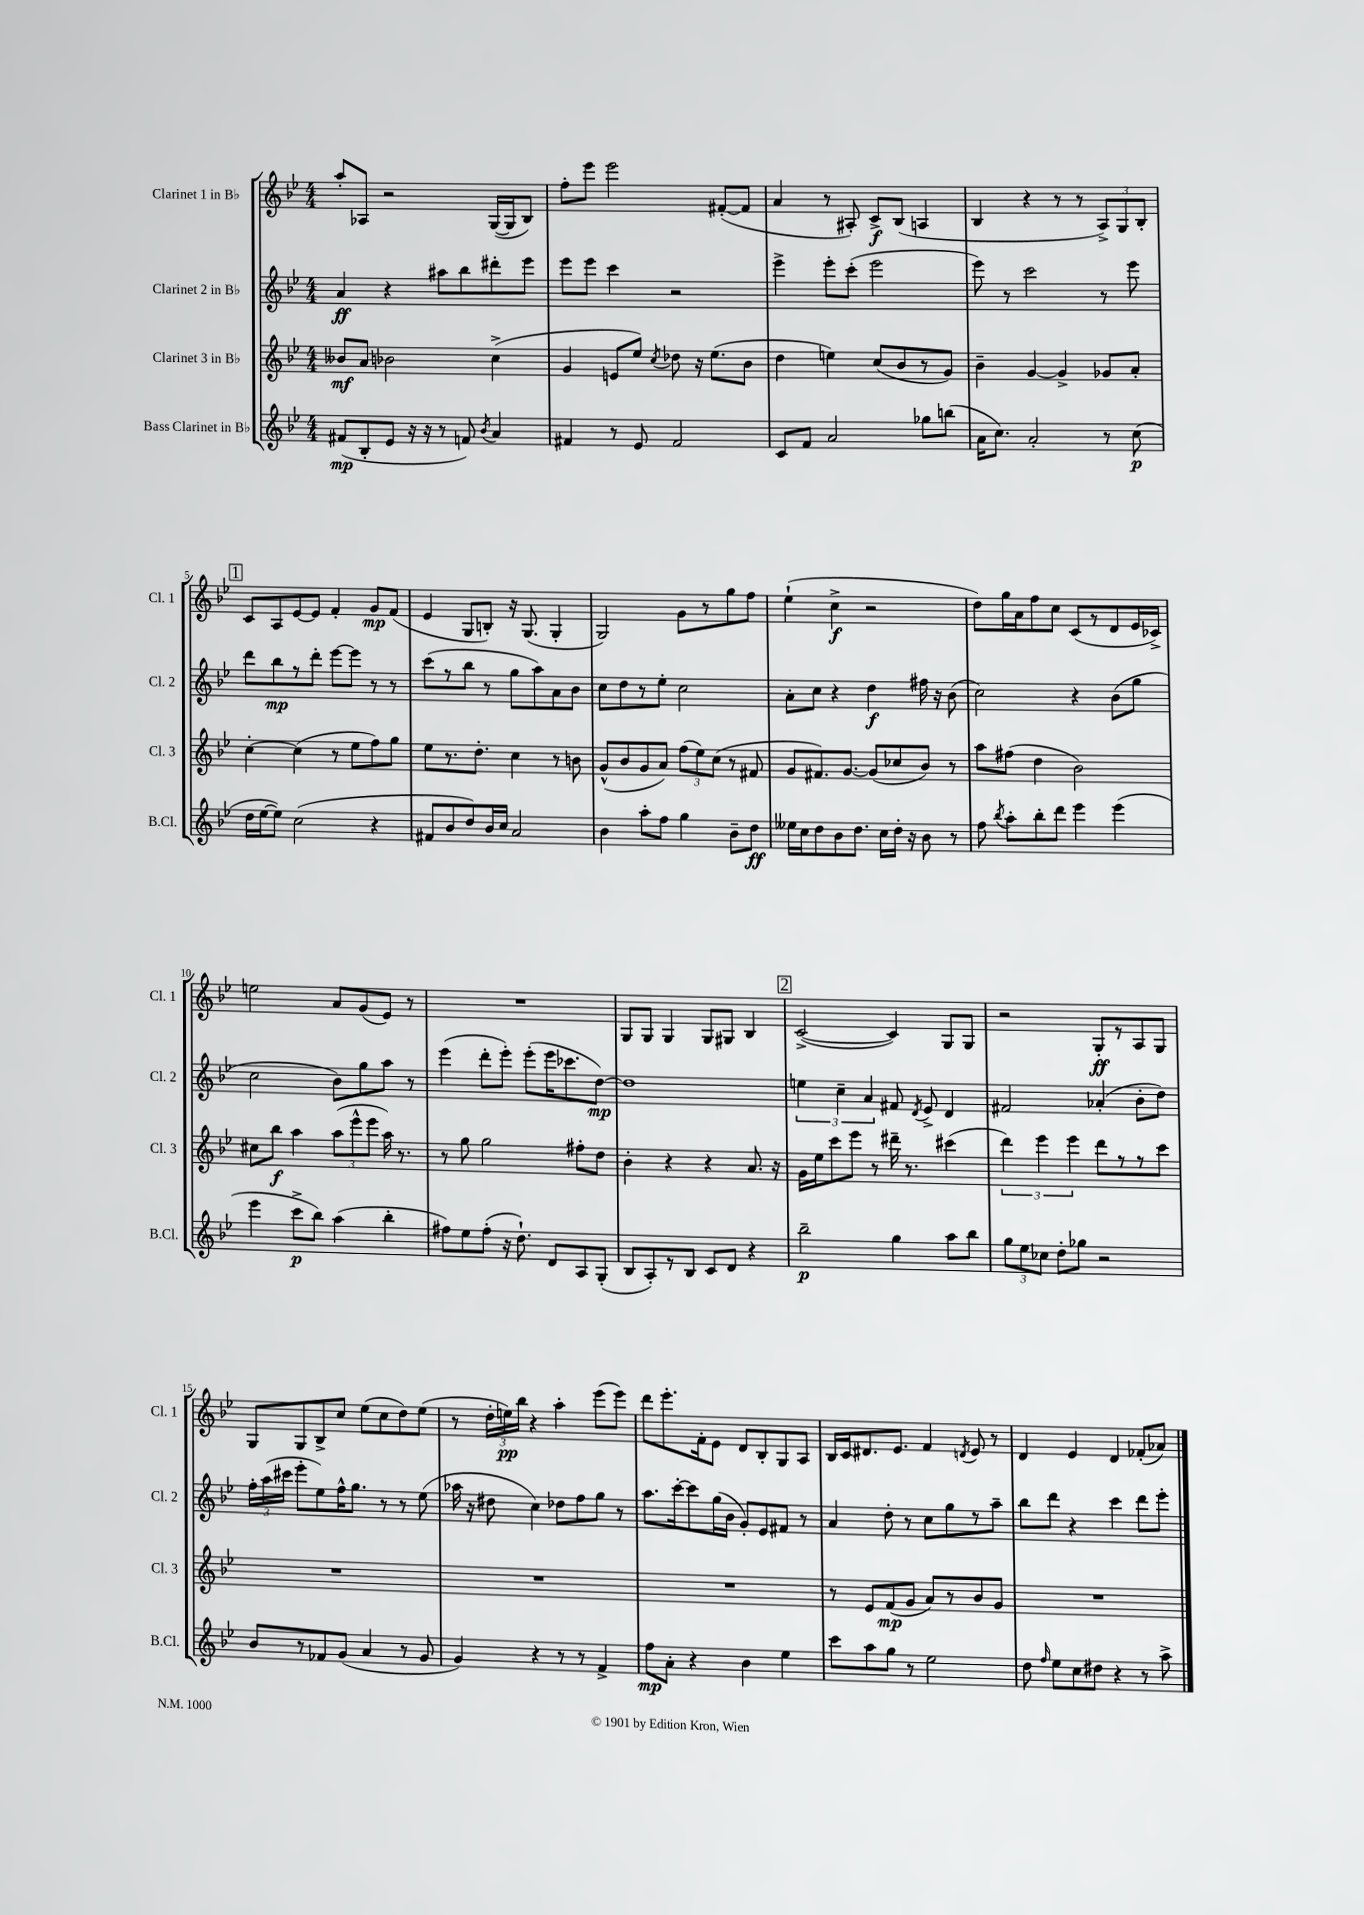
<<
\new StaffGroup <<
\new Staff = "s0" \with { instrumentName = "Clarinet 1 in Bb" shortInstrumentName = "Cl. 1" } {
    \clef treble \key bes \major \numericTimeSignature \time 4/4
    \autoBeamOff a''8[-. aes8] r2 g16[~( g16 bes8]) |
    f''8[-. ees'''8] ees'''2 fis'8[~-.( fis'8] |
    a'4 r8 ais8-.) c'8[->\f bes8]( a4 |
    bes4 r4 r8 r8 \tuplet 3/2 { a8[->) g8 bes8]-. } |
    \mark \markup { \box "1" } c'8[ a8 ees'8~ ees'8] f'4-. g'8[\mp f'8]( |
    ees'4 g8[ b8]-.) r16 g8.( g4-. |
    g2) g'8[ r8 g''8 f''8] |
    ees''4-!( c''4->\f r2 |
    d''8[) g''16 a'16 f''8 c''8] c'8[( r8 d'8 ees'16 ces'16]->) |
    e''2 a'8[ g'8( ees'8]) r8 |
    R1 |
    g8[ g8] g4 g8[ gis8] bes4 |
    \mark \markup { \box "2" } c'2~->( c'4) g8[ g8] |
    r2 g8[-.\ff r8 a8 g8] |
    g8[ g8 bes8-> c''8] ees''8[( c''8 d''8) ees''8]( |
    r8 \tuplet 3/2 { d''16[-. e''16\pp) bes''16] } r4 a''4-. ees'''8[( ees'''8]) |
    d'''8[ ees'''8.-. f'16-. ees'8] d'8[ bes8-. g8 a8] |
    bes16[ c'16 dis'8. ees'8.] f'4 \acciaccatura { d'8 } ees'8 r8 |
    d'4 ees'4 d'4 fes'8[-.( aes'8]) \bar "|." |
}
\new Staff = "s1" \with { instrumentName = "Clarinet 2 in Bb" shortInstrumentName = "Cl. 2" } {
    \clef treble \key bes \major \numericTimeSignature \time 4/4
    \autoBeamOff a'4\ff r4 ais''8[ bes''8 dis'''8-. ees'''8] |
    ees'''8[ ees'''8] c'''4 r2 |
    ees'''4-> ees'''8[-. c'''8]-.( ees'''2 |
    ees'''8) r8 c'''2 r8 ees'''8 |
    \mark \markup { \box "1" } d'''8[ bes''8\mp r8 d'''8]-. ees'''8[~ ees'''8] r8 r8 |
    c'''8[( r8 bes''8] r8 g''8[ a''8) a'8 bes'8] |
    c''8[ d''8 r8 ees''8]-. c''2 |
    a'8[-. c''8] r4 d''4\f fis''16 r16 bes'8( |
    c''2) r4 bes'8[( g''8] |
    c''2 bes'8[) g''8 a''8] r8 |
    ees'''4( d'''8[-. ees'''8]-.) ees'''8[-.( ees'''16 ces'''8. d''8]~\mp) |
    d''1 |
    \mark \markup { \box "2" } \tuplet 3/2 { e''4 c''4-- a'4 } fis'8 \acciaccatura { d'8 } ees'8-> d'4 |
    fis'2 aes'4-.( bes'8[-. d''8]) |
    \tuplet 3/2 { f''16[-. a''16( cis'''16] } ees'''8[-. ees''8) f''16-^ g''8.] r8 r8 ees''8( |
    aes''16 r16 dis''8 c''4) des''8[ f''8 g''8] r8 |
    a''8.[ c'''16~-. c'''8 g''16( bes'16] g'8[-.) ees'8 fis'8] r8 |
    a'4 d''8-. r8 c''8[ g''8 r8 a''8]-- |
    bes''8[ d'''8] r4 c'''4 d'''8[ ees'''8]-. \bar "|." |
}
\new Staff = "s2" \with { instrumentName = "Clarinet 3 in Bb" shortInstrumentName = "Cl. 3" } {
    \clef treble \key bes \major \numericTimeSignature \time 4/4
    \autoBeamOff beses'8[\mf a'8] bes'2 c''4->( |
    g'4 e'8[ ees''8]) \acciaccatura { c''8 } des''8 r16 ees''8.[( bes'8] |
    d''4 e''4) c''8[( bes'8 r8 g'8]) |
    bes'4-- g'4~ g'4-> ges'8[ a'8]-. |
    \mark \markup { \box "1" } c''4~-. c''4( r8 ees''8[ f''8) g''8] |
    ees''8[ r8. d''8.]-. c''4 r8 b'8 |
    g'8[-^( bes'8 g'8 a'8]) \tuplet 3/2 { f''8[( ees''8) c''8]( } r8 fis'8 |
    g'8[ fis'8.) g'8.]~ g'8[( ces''8 bes'8]) r8 |
    a''8[ fis''8]( d''4 bes'2) |
    cis''8[ bes''8]\f a''4 \tuplet 3/2 { a''8[( ees'''8-^ ees'''8] } a''16) r8. |
    r8 g''8 g''2 fis''8[-. d''8] |
    bes'4-. r4 r4 a'8. r16 |
    \mark \markup { \box "2" } g'16[ ees''16 c'''8 ees'''8] r8 dis'''16-- r8. cis'''4( |
    \tuplet 3/2 { d'''4) ees'''4 ees'''4 } d'''8[ r8 r8 c'''8] |
    R1 |
    R1 |
    R1 |
    r8 ees'8[ f'8\mp( g'8] a'8[) r8 bes'8 g'8] |
    R1 \bar "|." |
}
\new Staff = "s3" \with { instrumentName = "Bass Clarinet in Bb" shortInstrumentName = "B.Cl." } {
    \clef treble \key bes \major \numericTimeSignature \time 4/4
    \autoBeamOff fis'8[\mp( bes8-. ees'8] r16 r16 r8 f'8) \acciaccatura { bes'8 } a'4 |
    fis'4 r8 ees'8 fis'2 |
    c'8[ f'8] a'2 ges''8[ b''8]( |
    a'16[ c''8.]) a'2-. r8 c''8\p( |
    \mark \markup { \box "1" } d''16[ ees''16~ ees''8]) c''2( r4 |
    fis'8[ bes'8 d''8) bes'16 c''16] a'2 |
    bes'4 a''8[-. f''8] g''4 bes'8[-- d''8]\ff |
    eeses''16[ c''16 d''8 bes'8 d''8.] c''16[ d''16]-. r16 bes'8 r8 |
    f''8 \acciaccatura { bes''8 } a''8[-. bes''8-. d'''8] ees'''4 ees'''4( |
    ees'''4 c'''8[->\p bes''8]) a''4( bes''4-. |
    fis''8[) ees''8 fis''8]-.( r16 d''8.-!) d'8[ a8 g8]-.( |
    bes8[ a8-.) r8 bes8] c'8[ d'8] r4 |
    \mark \markup { \box "2" } bes''2--\p g''4 a''8[ bes''8] |
    \tuplet 3/2 { g''8[ ees''8 ces''8] } d''8[-. ges''8] r2 |
    bes'8[ r8 fes'8 g'8]( a'4 r8 g'8 |
    g'4) r4 r8 r8 f'4-> |
    f''8[\mp a'8]-. r4 bes'4 ees''4 |
    c'''8[ a''8 g''8] r8 ees''2 |
    d''8 \grace { f''16 } ees''8[ c''8 dis''8] r4 r8 a''8-> \bar "|." |
}
>>
>>
